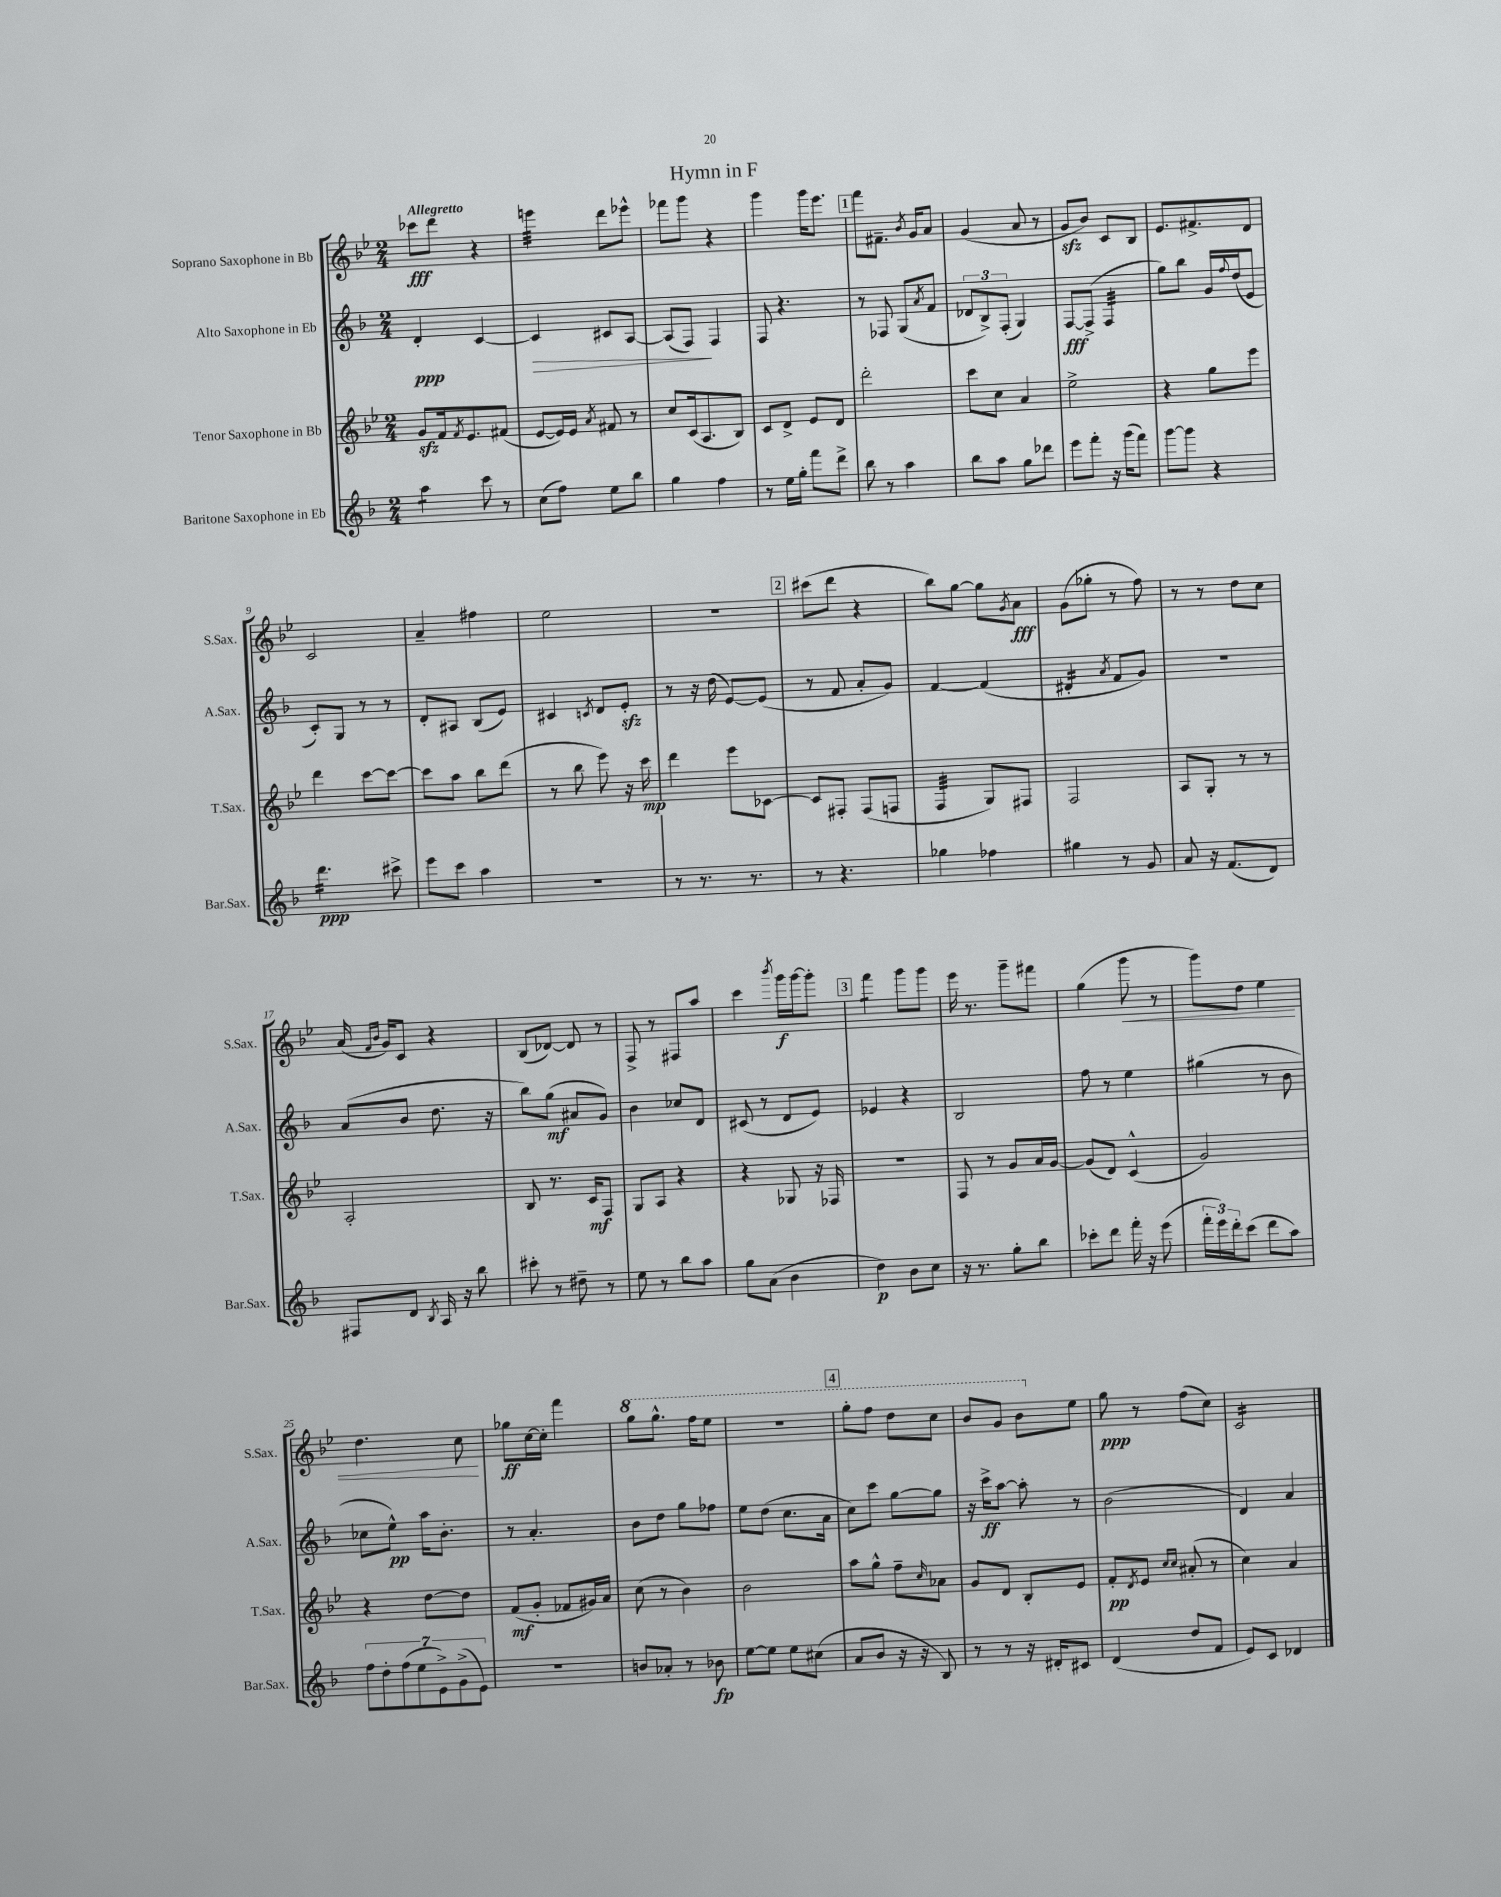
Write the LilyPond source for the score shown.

\header { title = "Hymn in F" }
<<
\new StaffGroup <<
\new Staff = "s0" \with { instrumentName = "Soprano Saxophone in Bb" shortInstrumentName = "S.Sax." } {
    \clef treble \key bes \major \numericTimeSignature \time 2/4 \tempo "Allegretto"
    ces'''8\fff d'''8 r4 |
    e'''4:32 d'''8 ees'''8-^ |
    fes'''8 g'''8 r4 |
    g'''4 g'''16 ees'''8. |
    \mark \markup { \box "1" } f'''8 fis'8.-- \acciaccatura { bes'8 } g'16 a'8 |
    g'4( a'8 r8 |
    g'8\sfz bes'8) c'8 bes8 |
    ees'8. fis'8.-> d'8 |
    c'2 |
    a'4-- fis''4 |
    ees''2 |
    R2 |
    \mark \markup { \box "2" } cis'''8( d'''8 r4 |
    bes''8) g''8~ g''8 \acciaccatura { g'8 } a'8\fff |
    g'8( ges''8-. r8 f''8) |
    r8 r8 d''8 c''8 |
    a'16( \grace { f'16 bes'16 } g'16) c'8 r4 |
    bes8( des'8~) des'8 r8 |
    f8-> r8 fis8 a''8 |
    c'''4 \acciaccatura { bes'''8 } g'''16\f g'''16~ g'''8-. |
    \mark \markup { \box "3" } f'''4:8 g'''8 g'''8 |
    ees'''16 r8. g'''8-- fis'''8 |
    g''4( g'''8\< r8 |
    g'''8) d''8 ees''4 |
    d''4. c''8\! |
    ges''8\ff c''16~ c''16-. f'''4 |
    \ottava #1 g'''8 g'''8.-^ f'''16 ees'''8 |
    r2 |
    \mark \markup { \box "4" } g'''8-. f'''8 d'''8 c'''8 |
    bes''8 g''8 bes''8 \ottava #0 ees''8 |
    g''8\ppp r8 f''8( c''8) |
    c'2:16 \bar "|." |
}
\new Staff = "s1" \with { instrumentName = "Alto Saxophone in Eb" shortInstrumentName = "A.Sax." } {
    \clef treble \key f \major \numericTimeSignature \time 2/4
    d'4-.\ppp c'4~ |
    c'4\> cis'8 a8~ |
    a8( f8\!) f4 |
    f8 r4. |
    \mark \markup { \box "1" } r8 fes8 g8( \acciaccatura { a'8 } f'8 |
    \tuplet 3/2 { des'8 bes8->) f8-.( } g4) |
    f8~\fff f8->( f4:32 |
    g''8) bes''8 g'16 \appoggiatura { f''8 } d''16( e'8 |
    c'8-.) g8 r8 r8 |
    d'8-. ais8 bes8( e'8) |
    cis'4 \acciaccatura { c'8 } d'8 e'8-.\sfz |
    r8 r16 d''16( e'8~) e'8( |
    \mark \markup { \box "2" } r8 f'8 a'8-. g'8) |
    f'4~ f'4( |
    dis'4:16-. \acciaccatura { a'8 } f'8 g'8) |
    R2 |
    a'8( bes'8 d''8. r16 |
    bes''8) g''8\mf( ais'8 g'8) |
    bes'4 ces''8 d'8 |
    cis'8( r8 d'8 e'8) |
    \mark \markup { \box "3" } ees'4 r4 |
    bes2 |
    f''8 r8 e''4 |
    gis''4( r8 bes'8 |
    ces''8 e''8-^\pp) a''16 bes'8.-. |
    r8 a'4.-. |
    bes'8 d''8 g''8 fes''8 |
    e''8 d''8( c''8. a'16 |
    \mark \markup { \box "4" } c''8) c'''8 g''8~ g''8 |
    r16 c'''16->\ff a''8~ a''8-. r8 |
    bes'2( |
    d'4) a'4 \bar "|." |
}
\new Staff = "s2" \with { instrumentName = "Tenor Saxophone in Bb" shortInstrumentName = "T.Sax." } {
    \clef treble \key bes \major \numericTimeSignature \time 2/4
    g'8\sfz f'16 \acciaccatura { f'8 } ees'8. fis'8( |
    ees'8~ ees'16) ees'16 \acciaccatura { a'8 } fis'8 r8 |
    c''8 c'16( a8. bes8) |
    c'8 d'8-> ees'8 d'8 |
    \mark \markup { \box "1" } d'''2-. |
    c'''8 c''8 a'4 |
    ees''2-> |
    r4 g''8 ees'''8 |
    d'''4 c'''8~ c'''8~ |
    c'''8 a''8 bes''8 d'''8( |
    r8 bes''8 ees'''8) r16 c'''16\mp |
    d'''4 ees'''8 ces'8~ |
    \mark \markup { \box "2" } ces'8 fis8-. fis8( f8 |
    f4:32 g8) fis8 |
    f2 |
    a8 g8-. r8 r8 |
    a2-. |
    bes8 r8. c'16\mf f8 |
    g8 a8 r4 |
    r4 ges8 r16 fes16 |
    \mark \markup { \box "3" } R2 |
    f8 r8 g'8 a'16 g'16~ |
    g'8( d'8) c'4-^( |
    g'2) |
    r4 d''8~ d''8 |
    f'8\mf( g'8-. fes'8 gis'16) a'16 |
    c''8( r8 bes'4) |
    bes'2 |
    \mark \markup { \box "4" } a''8 g''8-^ f''8-- \grace { c''16 } aes'8 |
    g'8 d'8 bes8-. ees'8 |
    f'8-.\pp \acciaccatura { d'8 } ees'8 \grace { c''16 c''16 } ais'8-.( r8 |
    c''4) a'4 \bar "|." |
}
\new Staff = "s3" \with { instrumentName = "Baritone Saxophone in Eb" shortInstrumentName = "Bar.Sax." } {
    \clef treble \key f \major \numericTimeSignature \time 2/4
    a''4:8 c'''8 r8 |
    c''8( f''8) e''8 bes''8 |
    g''4 f''4 |
    r8 e''16 g''16-. f'''8 d'''8-> |
    \mark \markup { \box "1" } bes''8 r8 a''4 |
    bes''8 a''8 g''8 des'''8 |
    e'''8 f'''8-. r16 g'''16( f'''8) |
    g'''8~ g'''8 r4 |
    d'''4.:16\ppp cis'''8-> |
    e'''8 c'''8 a''4 |
    r2 |
    r8 r8. r8. |
    \mark \markup { \box "2" } r8 r4. |
    ges''4 fes''4 |
    gis''4 r8 g'8 |
    a'8 r16 f'8.( d'8) |
    fis8 d'8 \acciaccatura { bes8 } a16 r16 bes''8 |
    cis'''8-. r8 dis''8-- r8 |
    e''8 r8 bes''8 a''8 |
    g''8 a'8( bes'4 |
    \mark \markup { \box "3" } d''4\p) bes'8 c''8 |
    r16 r8. g''8-. bes''8 |
    ces'''8-. d'''8 f'''16-. r16 e'''8( |
    \tuplet 3/2 { f'''16-. e'''16) d'''16-. } c'''8( d'''8 a''8) |
    \tuplet 7/4 { f''8 d''8-. f''8( e''8 e'8->) g'8->( e'8) } |
    R2 |
    b'8 aes'8-. r8 bes'8\fp |
    e''8~ e''8 e''8 cis''8( |
    \mark \markup { \box "4" } a'8 bes'8 r16 r16 bes8) |
    r8 r8 r16 dis'16-. cis'8 |
    d'4( d''8 f'8 |
    e'8) c'8 des'4 \bar "|." |
}
>>
>>
